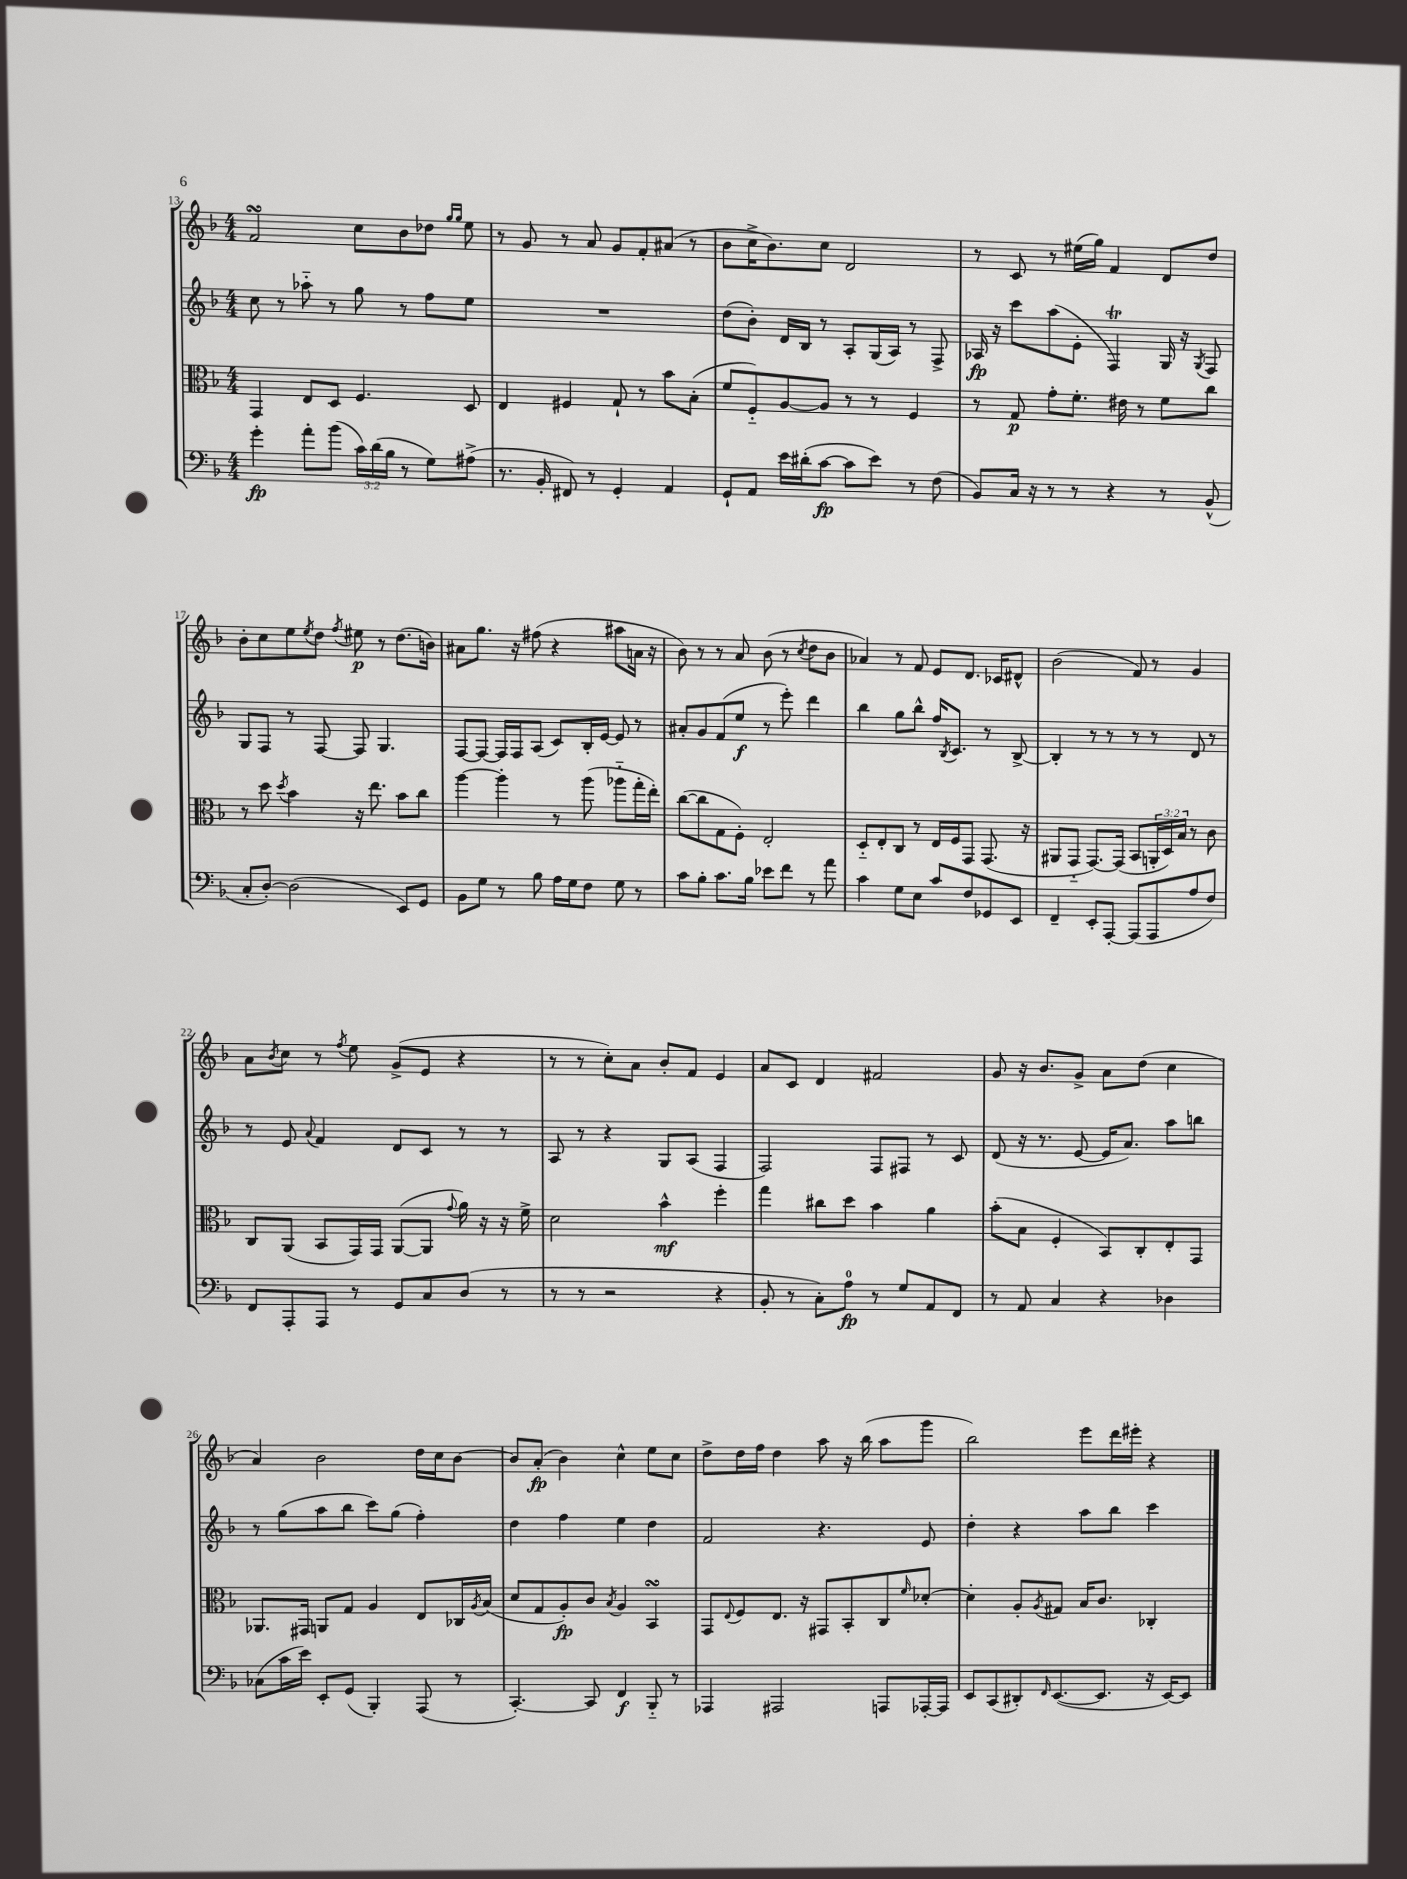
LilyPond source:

<<
\new StaffGroup <<
\new Staff = "s0" {
    \clef treble \key f \major \numericTimeSignature \time 4/4
    f'2\turn c''8 bes'8 des''8 \grace { g''16 g''16 } e''8 |
    r8 g'8 r8 a'8 g'8 f'8-. ais'8( r8 |
    bes'8 c''16-> bes'8.) c''8 d'2 |
    r8 c'8 r8 eis''16( g''16) f'4 d'8 d''8 |
    bes'8-. c''8 e''8 \acciaccatura { e''8 } d''8 \acciaccatura { f''8 } eis''8\p r8 d''8.( b'16) |
    ais'8 g''8. r16 fis''8( r4 ais''8 a'16 r16 |
    bes'8) r8 r8 a'8 bes'8( r8 \acciaccatura { c''8 } d''8 bes'8 |
    aes'4) r8 f'8 e'8 d'8. ces'16 dis'8-^ |
    bes'2( f'8) r8 g'4 |
    a'8 \acciaccatura { bes'8 } c''8 r8 \acciaccatura { f''8 } e''8 g'8->( e'8 r4 |
    r8 r8 c''8-.) a'8 bes'8-. f'8 e'4 |
    a'8 c'8 d'4 fis'2 |
    g'8 r16 bes'8. g'8-> a'8 d''8( c''4 |
    a'4) bes'2 d''16 c''16 bes'8~ |
    bes'8 a'8-.\fp( bes'4) c''4-^ e''8 c''8 |
    d''8-> d''16 f''16 d''4 a''8 r16 bes''16( a''8 g'''8 |
    bes''2) e'''8 d'''16 eis'''16-. r4 \bar "|." |
}
\new Staff = "s1" {
    \clef treble \key f \major \numericTimeSignature \time 4/4
    c''8 r8 aes''8-_ r8 g''8 r8 f''8 e''8 |
    R1 |
    d''8( bes'8-.) d'16 bes16 r8 a8-. g16( a16) r8 f8-> |
    aes16\fp r16 c'''8 a''8( e'8-. f4\trill) g16 r16 \acciaccatura { g8 } f8 |
    g8 f8 r8 f8~ f8 g4. |
    f8~ f8~ f16 f16 a8( c'8) bes16-. e'16~ e'8 r8 |
    ais'8-. g'8 f'8( e''8\f r8 e'''8-.) d'''4 |
    bes''4 g''8 bes''8-^ f''16 \acciaccatura { bes8 } c'8. r8 bes8~-> |
    bes4-. r8 r8 r8 r8 d'8 r8 |
    r8 e'8 \appoggiatura { a'8 } f'4 d'8 c'8 r8 r8 |
    a8 r8 r4 g8 a8( f4 |
    f2) f8 fis8 r8 c'8 |
    d'8( r16 r8. e'8~ e'16 a'8.) a''8 b''8 |
    r8 g''8( a''8 bes''8 c'''8) g''8( f''4-.) |
    d''4 f''4 e''4 d''4 |
    f'2 r4. e'8 |
    d''4-. r4 a''8 bes''8 c'''4 \bar "|." |
}
\new Staff = "s2" {
    \clef alto \key f \major \numericTimeSignature \time 4/4 \override Staff.TupletNumber.text = #tuplet-number::calc-fraction-text
    g,4 e8 d8 f4. d8 |
    e4 fis4 g8-! r8 bes'8 bes8-.( |
    f'8 f8-_) a8~ a8 r8 r8 f4 |
    r8 g8\p g'8-. f'8.-. eis'16 r8 f'8 c''8 |
    r8 d''8 \acciaccatura { d''8 } bes'4 r16 e''8. bes'8 c''8 |
    a''4~ a''4-. r8 a''8( aes''8-_ g''16-. e''16-.) |
    c''8~( c''8 g8 f8-.) e2-. |
    d8-_ e8-. c8 r8 e16 f16 g,8 g,8.( r16 |
    ais,8 g,8-_ g,8.~) g,16( bes,8 \tuplet 3/2 { a,16-. d16) bes16 } r8 c'8 |
    c8 a,8( bes,8 g,16) g,16 a,8~( a,8 \appoggiatura { g'8 } a'16) r16 r16 f'16-> |
    d'2 bes'4-^\mf f''4-. |
    g''4 cis''8 d''8 bes'4 a'4 |
    bes'8-.( bes8 f4-. bes,8) c8-. e8-. g,8 |
    aes,8. gis,16 a,8 g8 a4 e8 ces16 \acciaccatura { a8 } bes16( |
    d'8 g8 a8-.\fp) c'8 \acciaccatura { bes8 } a4 bes,4\turn |
    g,8 \appoggiatura { e8 } f8 e8. r16 gis,8 bes,8-. c8 \grace { f'16 } des'8~-. |
    des'4-. a8-. \acciaccatura { a8 } gis8 bes16 c'8. ces4-. \bar "|." |
}
\new Staff = "s3" {
    \clef bass \key f \major \numericTimeSignature \time 4/4 \override Staff.TupletNumber.text = #tuplet-number::calc-fraction-text
    g'4-.\fp a'8-. bes'8( \tuplet 3/2 { c'16) d'16( bes16 } r8 g8) ais8->( |
    r8. bes,16-. fis,8) r8 g,4-. a,4 |
    g,8-! a,8 e'16 dis'16-.( c'8~\fp c'8 e'8) r8 f8( |
    bes,8) c16 r16 r8 r8 r4 r8 bes,8-^( |
    c8-. d8~-.) d2( e,8) g,8 |
    bes,8 g8 r8 bes8 a16 g16 f8 g8 r8 |
    c'8 bes8-. c'8. bes16 ees'8 f'8 r8 a'8 |
    c'4 g8 e8 c'8 f8 ges,8 e,8 |
    f,4-- e,8-. a,,8~-. a,,8( a,,8 a8 f8) |
    f,8 a,,8-. a,,8 r8 g,8 c8 d8( r8 |
    r8 r8 r2 r4 |
    bes,8-. r8 c8-.) a8-0\fp r8 g8 a,8 f,8 |
    r8 a,8 c4 r4 des4 |
    ces8( c'16 e'16) e,8-. g,8( bes,,4-.) a,,8( r8 |
    c,4.~-.) c,8 f,4\f bes,,8-_ r8 |
    aes,,4 ais,,2 a,,8 aes,,16~-. aes,,16 |
    e,8 c,8( dis,8-.) \grace { f,16 } e,8.~( e,8. r16 e,16~) e,8 \bar "|." |
}
>>
>>
\layout { \context { \Score currentBarNumber = #13 } }
